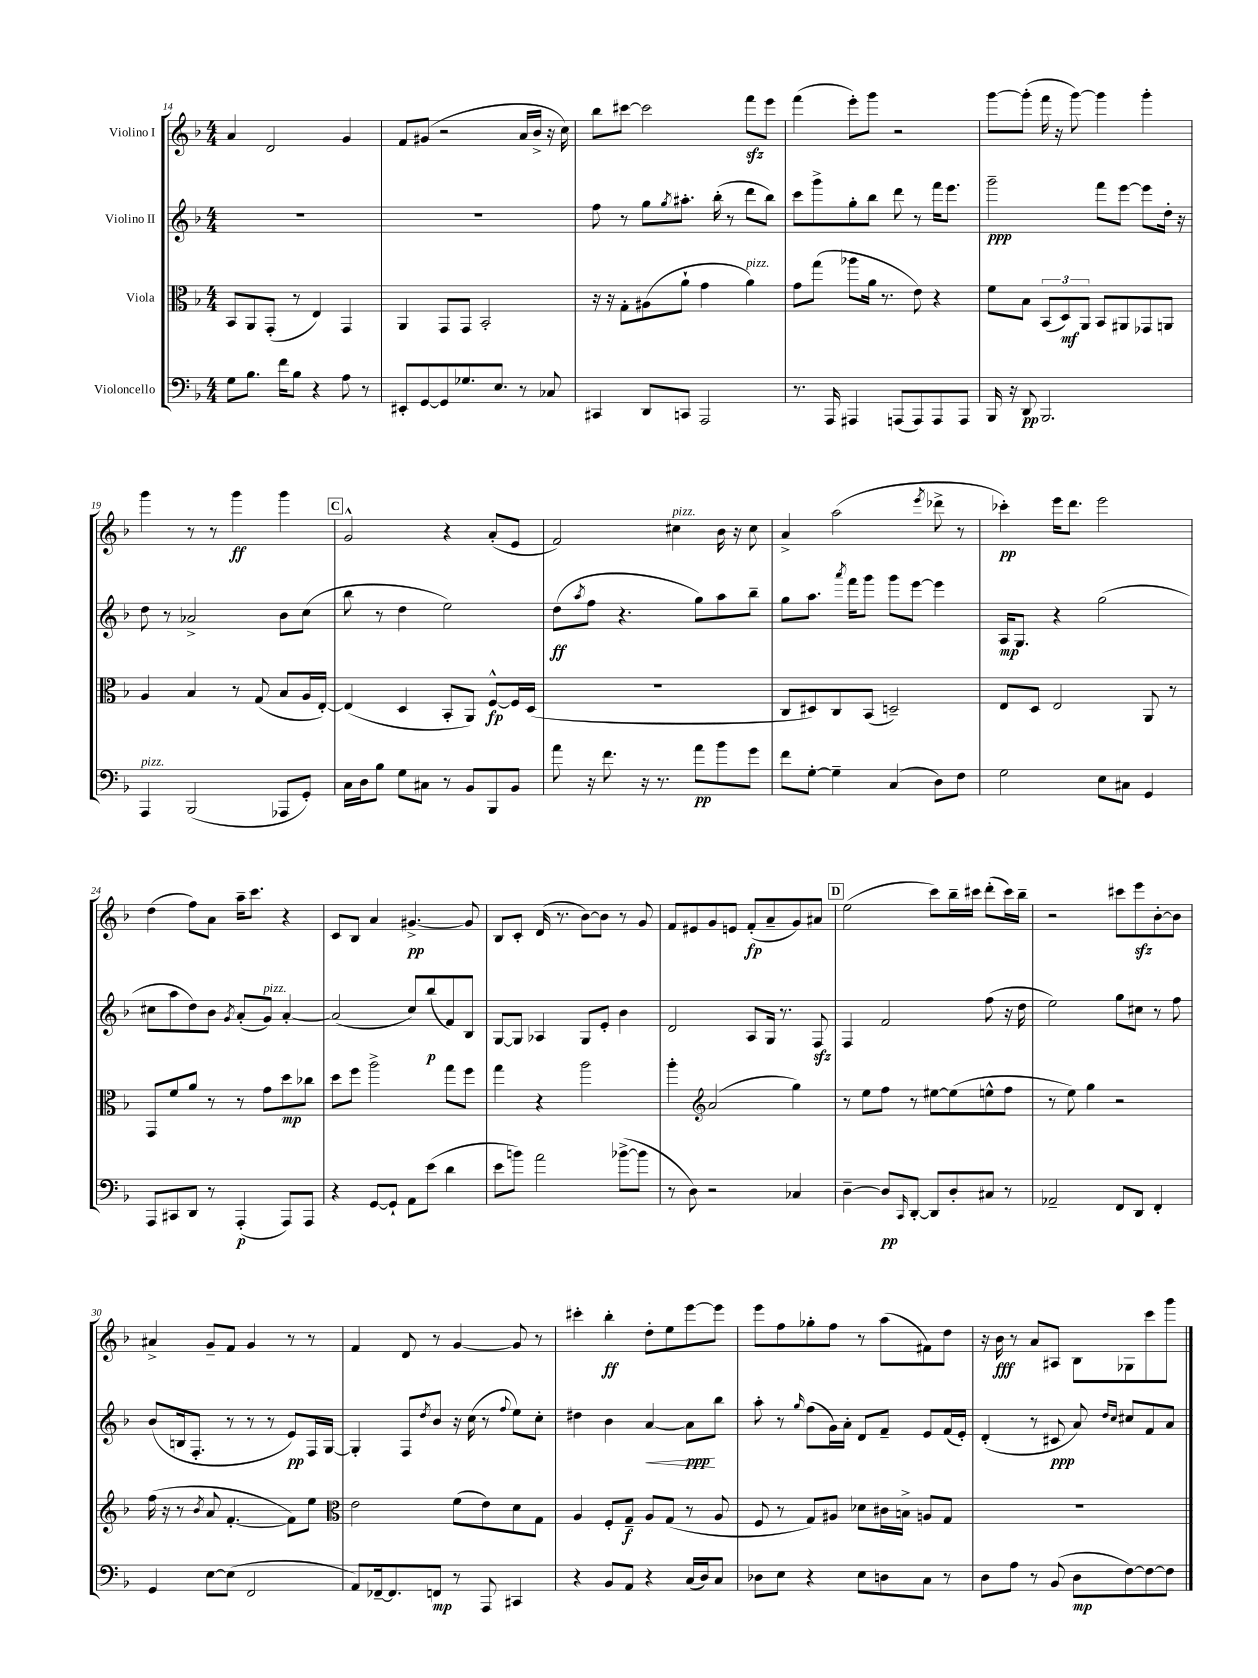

**kern	**dynam	**kern	**dynam	**kern	**dynam	**kern	**dynam
*part4	*part4	*part3	*part3	*part2	*part2	*part1	*part1
*staff4	*staff4	*staff3	*staff3	*staff2	*staff2	*staff1	*staff1
*I"Violoncello	*	*I"Viola	*	*I"Violino II	*	*I"Violino I	*
*clefF4	*	*clefC3	*	*clefG2	*	*clefG2	*
*k[b-]	*	*k[b-]	*	*k[b-]	*	*k[b-]	*
*M4/4	*	*M4/4	*	*M4/4	*	*M4/4	*
=14	=14	=14	=14	=14	=14	=14	=14
8G\L	.	8BB-/L	.	1r	.	4a/	.
8.B-\J	.	8AA/	.	.	.	.	.
.	.	(8GG'/J	.	.	.	2d/	.
16f\KL	.	.	.	.	.	.	.
8B-\J	.	8r	.	.	.	.	.
4r	.	4E/)	.	.	.	.	.
8A\	.	4GG/	.	.	.	4g/	.
8r	.	.	.	.	.	.	.
=15	=15	=15	=15	=15	=15	=15	=15
8EE#X'/L	.	4AA/	.	1r	.	8f/L	.
[8GG/	.	.	.	.	.	(8g#X/J	.
8GG/]	.	8GG/L	.	.	.	2r	.
8.G-X/	.	8GG/J	.	.	.	.	.
.	.	2BB-'/	.	.	.	.	.
8.E/J	.	.	.	.	.	.	.
8r	.	.	.	.	.	16a/LL	.
.	.	.	.	.	.	16b-^/JJ	.
8C-X/	.	.	.	.	.	16r	.
.	.	.	.	.	.	16cc\)	.
=16	=16	=16	=16	=16	=16	=16	=16
4CC#X/	.	16r	.	8ff\	.	8bb-\L	.
.	.	16r	.	.	.	.	.
.	.	8G'\L	.	8r	.	[8ccc#X\J	.
8DD/L	.	(8A#X\	.	8gg\L	.	2ccc#\]	.
.	.	.	.	8qgg/	.	.	.
8CCn/J	.	8a`\J	.	8.aa#X'\J	.	.	.
2AAA/	.	4g\	.	.	.	.	.
.	.	.	.	(16bb-'\	.	.	.
.	.	.	.	8r	.	.	.
!	!	!LO:TX:a:i:t=pizz.	!	!	!	!	!
.	.	4a\)	.	8ddd\L	.	8fffzz\L	.
.	.	.	.	8bb-\J)	.	8eee\J	.
=17	=17	=17	=17	=17	=17	=17	=17
8.r	.	8g\L	.	8ccc\L	.	(4fff\	.
.	.	(8gg\J	.	8ggg^\	.	.	.
16AAA/	.	.	.	.	.	.	.
4AAA#X/	.	8aa-X\L	.	8gg'\	.	8eee'\L)	.
.	.	16a\Jk	.	8bb-\J	.	8ggg\J	.
.	.	8.r	.	.	.	.	.
(8AAAn/L	.	.	.	8ddd\	.	2r	.
8AAA/)	.	8e\)	.	8r	.	.	.
8AAA/	.	4r	.	16fff\KL	.	.	.
.	.	.	.	8.eee\J	.	.	.
8AAA/J	.	.	.	.	.	.	.
=18	=18	=18	=18	=18	=18	=18	=18
16BBB-/	.	8f\L	.	2ggg~\	ppp	[8ggg\L	.
16r	.	.	.	.	.	.	.
8DD/	pp	8B-\J	.	.	.	(8ggg'\J]	.
2.BBB-/	.	(12BB-/L	.	.	.	16fff\	.
.	.	.	.	.	.	16r	.
.	.	12D/)	mf	.	.	.	.
.	.	.	.	.	.	[8ggg\)	.
.	.	12AA/J	.	.	.	.	.
.	.	8BB-/L	.	8fff\L	.	4ggg\]	.
.	.	8AA#X/	.	[8eee\J	.	.	.
.	.	8GG-X/	.	8eee\L]	.	4ggg'\	.
.	.	8AAn/J	.	16dd'\Jk	.	.	.
.	.	.	.	16r	.	.	.
!!LO:LB:g=z
=19	=19	=19	=19	=19	=19	=19	=19
!LO:TX:a:i:t=pizz.	!	!	!	!	!	!	!
4AAA/	.	4A/	.	8dd\	.	4ggg\	.
.	.	.	.	8r	.	.	.
(2BBB-/	.	4B-/	.	2a-X^/	.	8r	.
.	.	.	.	.	.	8r	.
.	.	8r	.	.	.	4ggg\	ff
.	.	(8G/	.	.	.	.	.
8AAA-X/L	.	8B-/L	.	8b-\L	.	4ggg\	.
8GG'/J)	.	16A/L	.	(8cc\J	.	.	.
.	.	[16E'/JJ)	.	.	.	.	.
!!LO:REH:place=s1:t=C
=20	=20	=20	=20	=20	=20	=20	=20
16C\LL	.	(4E/]	.	8bb-\	.	2g^^/	.
16D\J	.	.	.	.	.	.	.
8B-\J	.	.	.	8r	.	.	.
8G\L	.	4D/	.	4dd\	.	.	.
8C#X\J	.	.	.	.	.	.	.
8r	.	8BB-'/L	.	2ee\)	.	4r	.
8BB-/L	.	8AA/J)	.	.	.	.	.
8BBB-/	.	[8F^^/L	fp	.	.	(8a'/L	.
8BB-/J	.	16F/L]	.	.	.	8e/J	.
.	.	(16D/JJ	.	.	.	.	.
=21	=21	=21	=21	=21	=21	=21	=21
8a\	.	1r	.	(8dd\L	ff	2f/)	.
.	.	.	.	8qaa/	.	.	.
16r	.	.	.	8ff\J	.	.	.
8.f\	.	.	.	.	.	.	.
.	.	.	.	4.r	.	.	.
16r	.	.	.	.	.	.	.
8.r	.	.	.	.	.	.	.
!	!	!	!	!	!	!LO:TX:a:i:t=pizz.	!
.	.	.	.	.	.	4cc#X\	.
8a\L	pp	.	.	8gg\L)	.	.	.
8b-\	.	.	.	8aa\	.	16b-\	.
.	.	.	.	.	.	16r	.
8g\J	.	.	.	8bb-~\J	.	8cc#\	.
=22	=22	=22	=22	=22	=22	=22	=22
8f\L	.	8C/L	.	8gg\L	.	4a^/	.
[8G'\J	.	8D#X/)	.	8.aa\J	.	.	.
4G~\]	.	8C/	.	.	.	(2aa\	.
.	.	.	.	8qaaa/	.	.	.
.	.	.	.	16fff\KL	.	.	.
.	.	(8BB-/J	.	8ggg\J	.	.	.
(4C/	.	2Dn~/)	.	8ggg\L	.	.	.
.	.	.	.	[8eee\J	.	.	.
.	.	.	.	.	.	8qeee/	.
8D\L)	.	.	.	4eee\]	.	8ddd-X^\	.
8F\J	.	.	.	.	.	8r	.
=23	=23	=23	=23	=23	=23	=23	=23
2G\	.	8E/L	.	16A/KL	mp	4ccc-X'\)	pp
.	.	.	.	8.G/J	.	.	.
.	.	8D/J	.	.	.	.	.
.	.	2E/	.	4r	.	16eee\KL	.
.	.	.	.	.	.	8.ddd\J	.
8E\L	.	.	.	(2gg\	.	2eee\	.
8C#X\J	.	.	.	.	.	.	.
4GG/	.	8AA/	.	.	.	.	.
.	.	8r	.	.	.	.	.
!!LO:LB:g=z
=24	=24	=24	=24	=24	=24	=24	=24
8AAA/L	.	8GG/L	.	8cc#X\L	.	(4dd\	.
8CC#X/	.	8f/	.	8aa\	.	.	.
8DD/J	.	8a/J	.	8dd\)	.	8ff\L)	.
8r	.	8r	.	8b-\J	.	8a\J	.
.	.	.	.	8qg/	.	.	.
(4AAA'/	p	8r	.	(8a'/L	.	16aa~\KL	.
.	.	.	.	.	.	8.ccc\J	.
!	!	!	!	!LO:TX:a:i:t=pizz.	!	!	!
.	.	8g\L	.	8g/J)	.	.	.
8AAA/L)	.	8dd\	mp	[4a'/	.	4r	.
8AAA/J	.	8cc-X\J	.	.	.	.	.
=25	=25	=25	=25	=25	=25	=25	=25
4r	.	8dd\L	.	(2a/]	.	8c/L	.
.	.	8ff\J	.	.	.	8B-/J	.
[8GG/L	.	2aa^\	.	.	.	4a/	.
8GG`/J]	.	.	.	.	.	.	.
8AA\L	.	.	.	8cc/L)	.	[4.g#X^/	pp
(8e\J	.	.	.	(8bb-/	p	.	.
4d\	.	8gg\L	.	8f/)	.	.	.
.	.	8ff\J	.	8B-/J	.	8g#/]	.
=26	=26	=26	=26	=26	=26	=26	=26
8e\L	.	4gg\	.	[8G/L	.	8B-/L	.
8bn\J)	.	.	.	8G/J]	.	8c'/J	.
2a\	.	4r	.	4A-X/	.	(16d/	.
.	.	.	.	.	.	8.r	.
.	.	2aa\	.	8G/L	.	[8b-\L)	.
.	.	.	.	8e'/J	.	8b-\J]	.
([8b-X^\L	.	.	.	4b-\	.	8r	.
8b-\J]	.	.	.	.	.	8g/	.
=27	=27	=27	=27	=27	=27	=27	=27
8r	.	4aa'\	.	2d/	.	8f/L	.
8D\)	.	.	.	.	.	8e#X/	.
*	*	*clefG2	*	*	*	*	*
2r	.	(2a/	.	.	.	8g/	.
.	.	.	.	.	.	8en/J	.
.	.	.	.	8A/L	.	(8f'/L	fp
.	.	.	.	16G/Jk	.	8a~/	.
.	.	.	.	8.r	.	.	.
4C-X/	.	4gg\)	.	.	.	8g/)	.
.	.	.	.	8Fzz/	.	8a#X/J	.
!!LO:REH:place=s1:t=D
=28	=28	=28	=28	=28	=28	=28	=28
[4D~\	.	8r	.	4F/	.	(2ee\	.
.	.	8ee\L	.	.	.	.	.
8D/L]	pp	8ff\J	.	2f/	.	.	.
16qqCC/	.	.	.	.	.	.	.
[8DD'/J	.	8r	.	.	.	.	.
8DD/L]	.	[8ee#X\L	.	.	.	8ccc\L)	.
8D'/	.	(8ee#\]	.	.	.	16bb-~\L	.
.	.	.	.	.	.	16ccc#X\JJ	.
8C#X/J	.	8een^^\	.	(8ff\	.	(8ddd'\L	.
8r	.	8ff\J	.	16r	.	16ccc#\L)	.
.	.	.	.	16dd\	.	16bb-~\JJ	.
=29	=29	=29	=29	=29	=29	=29	=29
2AA-X~/	.	8r	.	2ee\)	.	2r	.
.	.	8ee\)	.	.	.	.	.
.	.	4gg\	.	.	.	.	.
8FF/L	.	2r	.	8gg\L	.	8ccc#X\L	.
8DD/J	.	.	.	8cc#X\J	.	8eeezz\	.
4FF'/	.	.	.	8r	.	[8b-'\	.
.	.	.	.	8ff\	.	8b-\J]	.
!!LO:LB:g=z
=30	=30	=30	=30	=30	=30	=30	=30
4GG/	.	(16ff\	.	(8b-/L	.	4a#X^/	.
.	.	16r	.	.	.	.	.
.	.	8r	.	16Bn/k	.	.	.
.	.	.	.	8.F'/J	.	.	.
.	.	8qb-/	.	.	.	.	.
[8E\L	.	8a/	.	.	.	8g~/L	.
(8E\J]	.	[4.f'/	.	8r	.	8f/J	.
2FF/	.	.	.	8r	.	4g/	.
.	.	.	.	8r	.	.	.
.	.	8f\L])	.	8e/L)	pp	8r	.
.	.	8ee\J	.	16F/L	.	8r	.
.	.	.	.	[16G/JJ	.	.	.
=31	=31	=31	=31	=31	=31	=31	=31
*	*	*clefC3	*	*	*	*	*
8AA/L)	.	2e\	.	4G'/]	.	4f/	.
[16FF-X~/k	.	.	.	.	.	.	.
8.FF-/]	.	.	.	.	.	.	.
.	.	.	.	8F/L	.	8d/	.
.	.	.	.	8qdd/	.	.	.
8FFn/J	mp	.	.	8b-/J	.	8r	.
8r	.	(8f\L	.	16r	.	[4g/	.
.	.	.	.	(16cc\	.	.	.
8AAA/	.	8e\)	.	8r	.	.	.
.	.	.	.	8qqff/	.	.	.
4CC#X/	.	8d\	.	8ee\L)	.	8g/]	.
.	.	8G\J	.	8cc'\J	.	8r	.
=32	=32	=32	=32	=32	=32	=32	=32
4r	.	4A/	.	4dd#X\	.	4ccc#X'\	.
8BB-/L	.	8F'/L	.	4b-\	.	4bb-'\	ff
8AA/J	.	8G~/J	f	.	.	.	.
!	!	!	!	!	!LO:HP:b	!	!
4r	.	8A/L	.	[4a/	<	8dd'\L	.
.	.	(8G/J	.	.	.	8ee\	.
(16C/LL	.	8r	.	8a\L]	ppp	[8eee\	.
16D/J)	.	.	.	.	.	.	.
8C/J	.	8A/	.	8bb-\J	[	8eee\J]	.
=33	=33	=33	=33	=33	=33	=33	=33
8D-X\L	.	8F/	.	8aa'\	.	8eee\L	.
8E\J	.	8r	.	8r	.	8ff\	.
.	.	.	.	16qqgg/	.	.	.
4r	.	8G/L)	.	(8ff\L	.	8gg-X'\	.
.	.	8A#X/J	.	16g\L)	.	8ff\J	.
.	.	.	.	16a'\JJ	.	.	.
8E\L	.	8d-X\L	.	8d/L	.	8r	.
8Dn\	.	16c#X\L	.	8f~/J	.	(8aa\L	.
.	.	16Bn^\JJ	.	.	.	.	.
8C\J	.	8An/L	.	8e/L	.	8f#X\)	.
8r	.	8G/J	.	(16f/L	.	8dd\J	.
.	.	.	.	16e'/JJ)	.	.	.
=34	=34	=34	=34	=34	=34	=34	=34
8D\L	.	1r	.	(4d'/	.	16r	.
.	.	.	.	.	.	16b-\	fff
8A\J	.	.	.	.	.	8r	.
8r	.	.	.	8r	.	8a/L	.
(8BB-/	.	.	.	8c#X/	ppp	8A#X/J	.
8D\L	mp	.	.	8a/)	.	8B-\L	.
.	.	.	.	16qqdd/LL	.	.	.
.	.	.	.	16qqcc/JJ	.	.	.
[8F\)	.	.	.	8cc#X/L	.	8G-X\	.
8F\_	.	.	.	8f/	.	8ccc\	.
8F\J]	.	.	.	8a/J	.	8ggg\J	.
==	==	==	==	==	==	==	==
*-	*-	*-	*-	*-	*-	*-	*-
